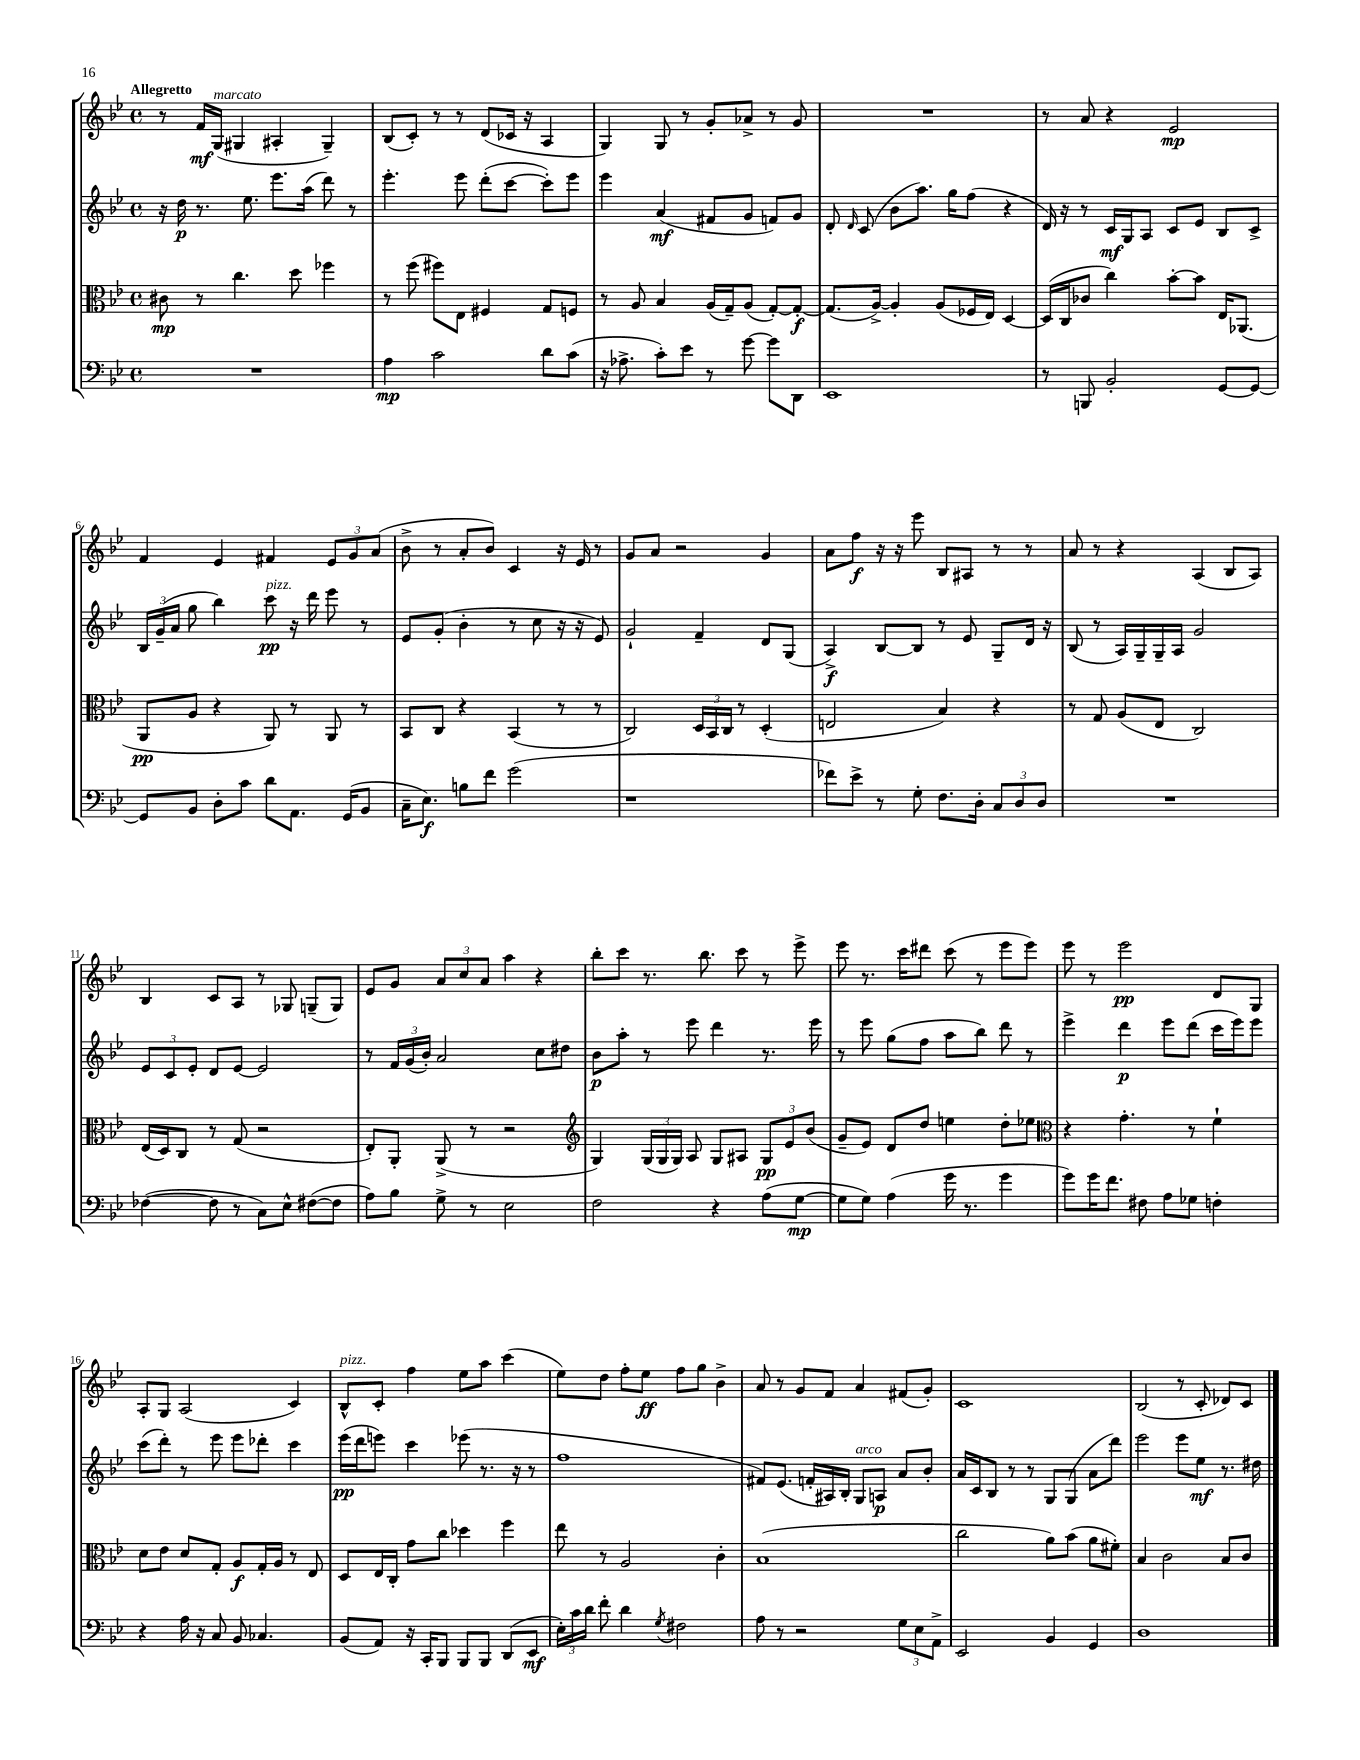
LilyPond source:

<<
\new StaffGroup <<
\new Staff = "s0" {
    \clef treble \key bes \major \defaultTimeSignature \time 4/4 \tempo "Allegretto"
    \autoBeamOff r8 f'16[\mf g16]^\markup { \italic "marcato" }( gis4 ais4-. gis4--) |
    bes8[( c'8]-.) r8 r8 d'8[( ces'16] r16 a4 |
    g4) g8 r8 g'8[-. aes'8]-> r8 g'8 |
    R1 |
    r8 a'8 r4 ees'2\mp |
    f'4 ees'4 fis'4 \tuplet 3/2 { ees'8[ g'8 a'8]( } |
    bes'8-> r8 a'8[-. bes'8]) c'4 r16 ees'16 r8 |
    g'8[ a'8] r2 g'4 |
    a'8[ f''8]\f r16 r16 ees'''8 bes8[ ais8] r8 r8 |
    a'8 r8 r4 a4( bes8[ a8]) |
    bes4 c'8[ a8] r8 ges8 g8[--( g8]) |
    ees'8[ g'8] \tuplet 3/2 { a'8[ c''8 a'8] } a''4 r4 |
    bes''8[-. c'''8] r8. bes''8. c'''8 r8 ees'''8-> |
    ees'''8 r8. c'''16[ dis'''8] c'''8( r8 ees'''8[ ees'''8]) |
    ees'''8 r8 ees'''2\pp d'8[ g8] |
    a8[-. g8] a2( c'4) |
    bes8[-^^\markup { \italic "pizz." } c'8]-. f''4 ees''8[ a''8] c'''4( |
    ees''8[) d''8] f''8[-. ees''8]\ff f''8[ g''8] bes'4-> |
    a'8 r8 g'8[ f'8] a'4 fis'8[( g'8]-.) |
    c'1 |
    bes2( r8 c'8-. des'8[) c'8] \bar "|." |
}
\new Staff = "s1" {
    \clef treble \key bes \major \defaultTimeSignature \time 4/4
    \autoBeamOff r16 d''16\p r8. ees''8. ees'''8.[ a''16]( d'''8) r8 |
    ees'''4.-. ees'''8 d'''8[-.( c'''8]~ c'''8[-.) ees'''8] |
    ees'''4 a'4\mf( fis'8[ g'8] f'8[) g'8] |
    d'8-. \grace { d'16 } c'8( bes'8[ a''8.]) g''16[ f''8]( r4 |
    d'16) r16 r8 c'16[\mf g16 a8] c'8[ ees'8] bes8[ c'8]-> |
    \tuplet 3/2 { bes16[ g'16--( a'16] } g''8 bes''4) c'''8\pp^\markup { \italic "pizz." } r16 d'''16 ees'''8 r8 |
    ees'8[ g'8]-.( bes'4-. r8 c''8 r16 r16 ees'8) |
    g'2-! f'4-- d'8[ g8]( |
    a4->\f) bes8[~ bes8] r8 ees'8 g8[-- d'16] r16 |
    bes8( r8 a16[) g16-- g16-- a16] g'2 |
    \tuplet 3/2 { ees'8[ c'8 ees'8]-. } d'8[ ees'8]~ ees'2 |
    r8 \tuplet 3/2 { f'16[ g'16( bes'16]-.) } a'2 c''8[ dis''8] |
    bes'8[\p a''8]-. r8 ees'''8 d'''4 r8. ees'''16 |
    r8 ees'''8 g''8[( f''8] a''8[ bes''8]) d'''8 r8 |
    ees'''4-> d'''4\p ees'''8[ d'''8]( c'''16[ ees'''16) ees'''8] |
    c'''8[( d'''8]-.) r8 ees'''8 ees'''8[ des'''8]-. c'''4 |
    ees'''16[\pp( d'''16 e'''8]) c'''4 ees'''8( r8. r16 r8 |
    f''1 |
    fis'8[) ees'8.]( f'16[-. ais16) bes16]-. g8[^\markup { \italic "arco" } a8]\p a'8[ bes'8]-. |
    a'16[ c'16 bes8] r8 r8 g8[ g8]( a'8[ d'''8]) |
    ees'''2 ees'''8[ ees''8]\mf r8. dis''16 \bar "|." |
}
\new Staff = "s2" {
    \clef alto \key bes \major \defaultTimeSignature \time 4/4
    \autoBeamOff cis'8\mp r8 c''4. d''8 fes''4 |
    r8 f''8( fis''8[) ees8] fis4 g8[ f8] |
    r8 a8 bes4 a16[( g16--) a8]( g8[~-.) g8]~-.\f |
    g8.[( a16]~->) a4-. a8[( fes16 ees16]) d4~ |
    d16[( c16 ces'8] c''4) bes'8[~-. bes'8] ees16[ aes,8.]( |
    a,8[\pp a8] r4 a,8) r8 a,8 r8 |
    bes,8[ c8] r4 bes,4( r8 r8 |
    c2) \tuplet 3/2 { d16[ bes,16 c16] } r8 d4-.( |
    e2 bes4) r4 |
    r8 g8 a8[( ees8] c2) |
    ees16[( d16) c8] r8 g8( r2 |
    ees8[-.) a,8]-. a,8->( r8 r2 |
    \clef treble g4) \tuplet 3/2 { g16[( g16 g16]) } a8 g8[ ais8] \tuplet 3/2 { g8[\pp ees'8 bes'8]( } |
    g'8[-- ees'8]) d'8[ d''8] e''4 d''8[-. ees''8] |
    \clef alto r4 g'4.-. r8 f'4-! |
    d'8[ ees'8] d'8[ g8]-. a8[\f g16-. a16] r8 ees8 |
    d8[ ees16 c16]-. g'8[ c''8] des''4 f''4 |
    ees''8 r8 a2 c'4-. |
    bes1( |
    c''2 a'8[) bes'8]( a'8[ fis'8]-.) |
    bes4 c'2 bes8[ c'8] \bar "|." |
}
\new Staff = "s3" {
    \clef bass \key bes \major \defaultTimeSignature \time 4/4
    \autoBeamOff R1 |
    a4\mp c'2 d'8[ c'8]( |
    r16 aes8.-> c'8[-.) ees'8] r8 g'8~ g'8[ d,8] |
    ees,1 |
    r8 b,,8 bes,2-. g,8[~ g,8]~ |
    g,8[ bes,8] d8[-. c'8] d'8[ a,8.] g,16[( bes,8] |
    c16[-- ees8.]\f) b8[ f'8] g'2( |
    r1 |
    fes'8[) ees'8]-> r8 g8-. f8.[ d16]-. \tuplet 3/2 { c8[ d8 d8] } |
    R1 |
    fes4~( fes8 r8 c8[) ees8]-^ fis8[~( fis8] |
    a8[) bes8] g8-> r8 ees2 |
    f2 r4 a8[( g8]~\mp |
    g8[ g8]) a4( g'16 r8. g'4 |
    g'8[) g'16 f'8.] fis8 a8[ ges8] f4-. |
    r4 a16 r16 c8 bes,8 ces4. |
    bes,8[( a,8]) r16 c,16[-. bes,,8] bes,,8[ bes,,8] d,8[( ees,8]\mf |
    \tuplet 3/2 { ees16[-.) c'16 d'16] } f'8-. d'4 \acciaccatura { g8 } fis2 |
    a8 r8 r2 \tuplet 3/2 { g8[ ees8 a,8]-> } |
    ees,2 bes,4 g,4 |
    d1 \bar "|." |
}
>>
>>
